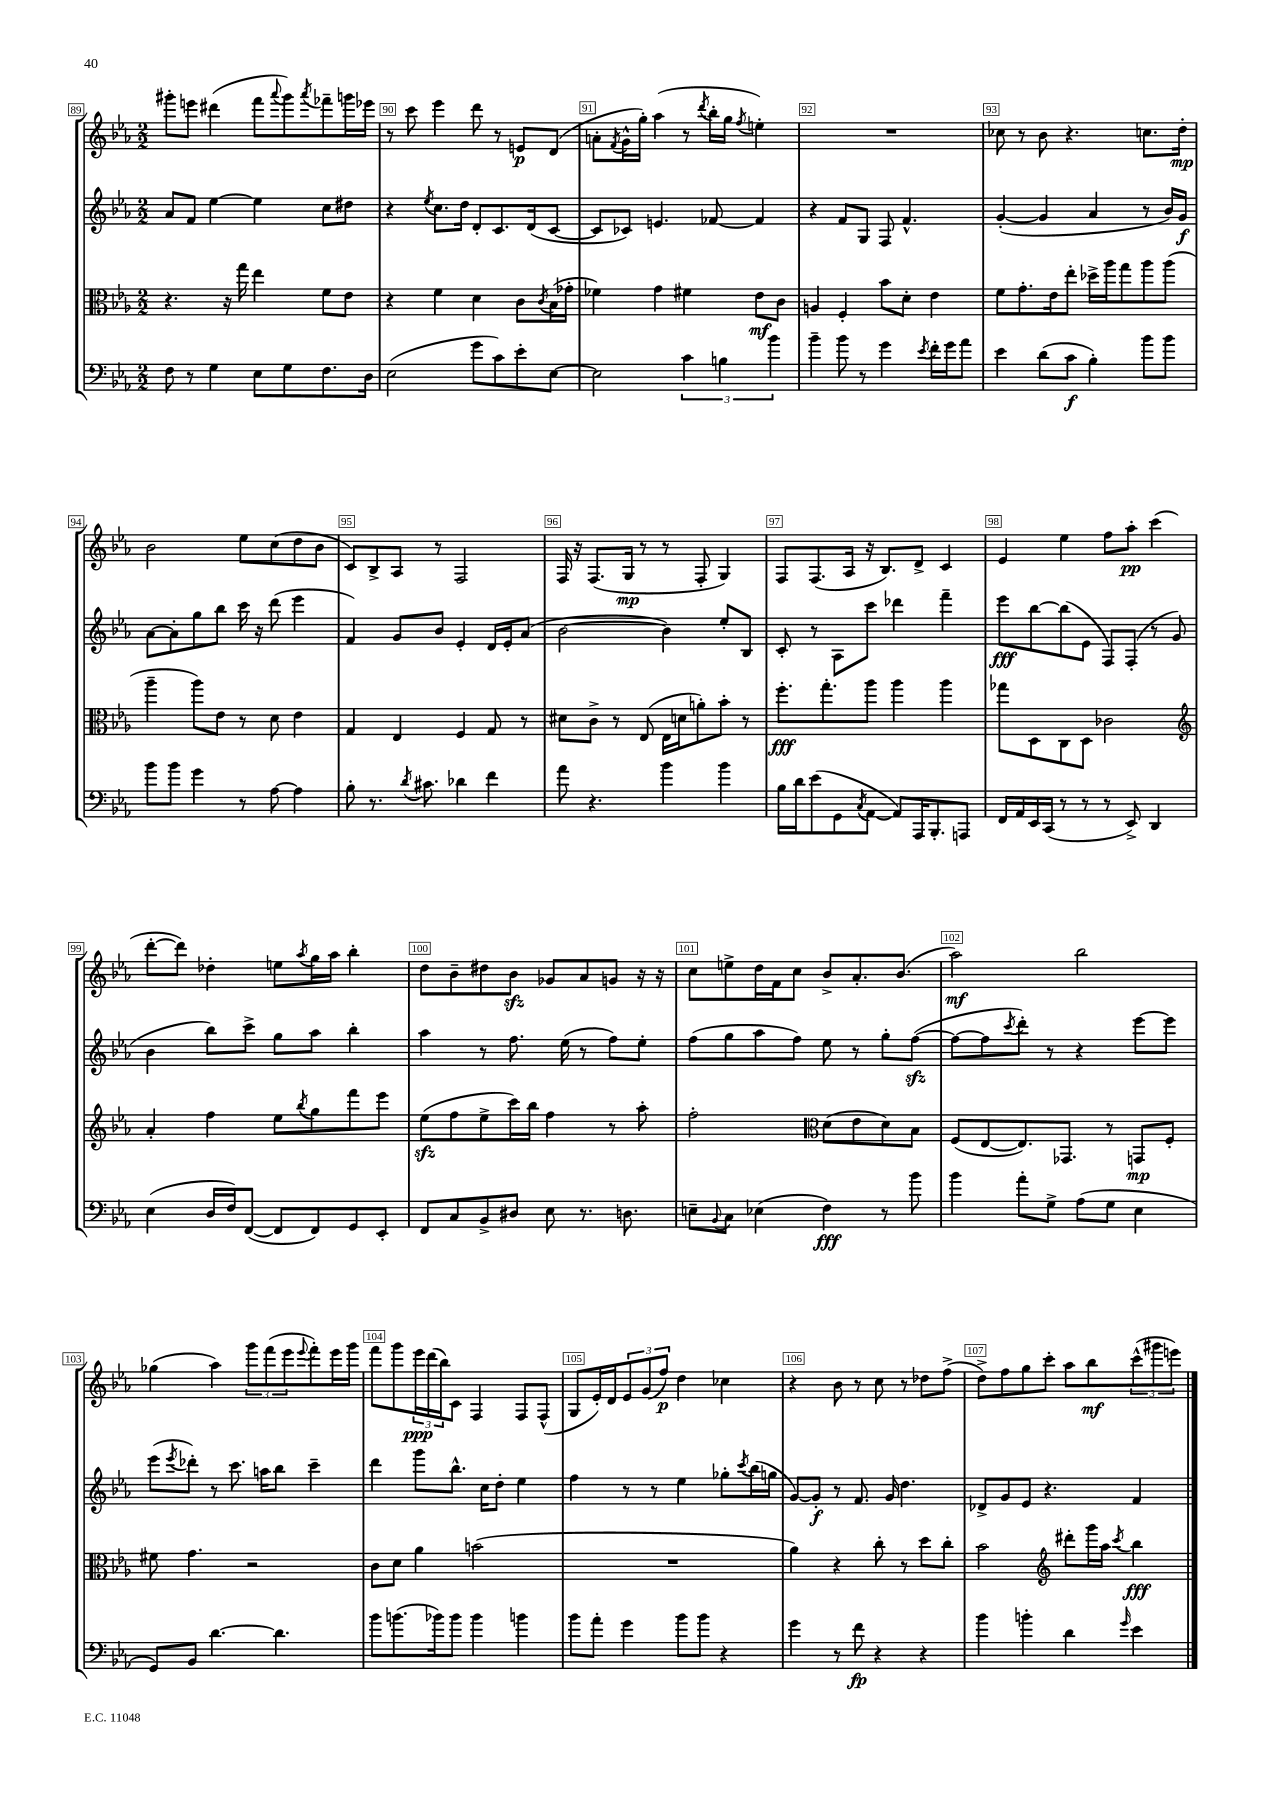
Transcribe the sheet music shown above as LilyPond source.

<<
\new StaffGroup <<
\new Staff = "s0" {
    \clef treble \key ees \major \numericTimeSignature \time 2/2
    gis'''8-. e'''8 dis'''4( f'''8 \appoggiatura { aes'''8 } gis'''8) \acciaccatura { aes'''8 } fes'''8-- g'''16 ees'''16 |
    r8 c'''8 ees'''4 d'''8 r8 e'8\p d'8( |
    a'8-. \acciaccatura { f'8 } g'16-^ g''16-.) aes''4( r8 \acciaccatura { d'''8 } bes''16-. g''16 \acciaccatura { f''8 } e''4-.) |
    R1 |
    ces''8 r8 bes'8 r4. c''8. d''16-.\mp |
    bes'2 ees''8 c''8( d''8 bes'8 |
    c'8) bes8-> aes8 r8 f2 |
    f16 r16 f8.( g16\mp r8 r8 f8-. g4) |
    f8 f8.( aes16 r16 bes8.) d'8-> c'4 |
    ees'4 ees''4 f''8 aes''8-.\pp c'''4( |
    d'''8~-. d'''8) des''4-. e''8 \acciaccatura { aes''8 } g''16 aes''16 bes''4-. |
    d''8 bes'8-- dis''8 bes'8\sfz ges'8 aes'8 g'8 r16 r16 |
    c''8 e''8-> d''16 f'16 c''8 bes'8-> aes'8.-. bes'8.( |
    aes''2\mf) bes''2 |
    ges''4( aes''4) \tuplet 3/2 { g'''8 f'''8( ees'''8 } \appoggiatura { ees'''8 } f'''8-.) ees'''16 g'''16 |
    f'''8 g'''8 \tuplet 3/2 { ees'''16\ppp d'''16( bes''16) } c'8 f4 f8 f8-^( |
    g8 ees'16-.) d'16 \tuplet 3/2 { ees'8 g'8( f''8\p) } d''4 ces''4 |
    r4 bes'8 r8 c''8 r8 des''8 f''8->( |
    d''8->) f''8 g''8 c'''8-. aes''8 bes''8\mf \tuplet 3/2 { c'''8-^( gis'''8 e'''8) } \bar "|." |
}
\new Staff = "s1" {
    \clef treble \key ees \major \numericTimeSignature \time 2/2
    aes'8 f'8 ees''4~ ees''4 c''8 dis''8 |
    r4 \acciaccatura { ees''8 } c''8. d''16 d'8-. c'8. d'16( c'8~ |
    c'8 ces'8) e'4. fes'8~ fes'4 |
    r4 f'8 g8 f8 f'4.-^ |
    g'4~-.( g'4 aes'4 r8 bes'16) g'16\f |
    aes'8~ aes'8-. g''8 bes''8 c'''16 r16 d'''8( ees'''4 |
    f'4) g'8 bes'8 ees'4-. d'16 ees'16-. aes'8( |
    bes'2~ bes'4) ees''8-. bes8 |
    c'8-. r8 aes8 c'''8 des'''4 f'''4-- |
    ees'''8\fff bes''8~ bes''8( ees'8 f8) f8-.( r8 g'8 |
    bes'4 bes''8) c'''8-> g''8 aes''8 bes''4-. |
    aes''4 r8 f''8. ees''16( r8 f''8) ees''8-. |
    f''8( g''8 aes''8 f''8) ees''8 r8 g''8-. f''8~\sfz( |
    f''8~ f''8 \acciaccatura { c'''8 } d'''8-.) r8 r4 ees'''8~ ees'''8 |
    ees'''8( \acciaccatura { ees'''8 } des'''8-.) r8 c'''8. a''16 bes''8 c'''4-- |
    d'''4 g'''8 bes''8.-^ c''16 d''8-. ees''4 |
    f''4 r8 r8 ees''4 ges''8-. \acciaccatura { c'''8 } bes''16( g''16 |
    g'8~) g'8-.\f r8 f'8. g'16 d''4. |
    des'8-> g'8 ees'8 r4. f'4 \bar "|." |
}
\new Staff = "s2" {
    \clef alto \key ees \major \numericTimeSignature \time 2/2
    r4. r16 g''16 ees''4 f'8 ees'8 |
    r4 f'4 d'4 c'8 \acciaccatura { c'8 } bes16( ges'16-. |
    fes'4) g'4 fis'4 ees'8\mf c'8 |
    a4 f4-. bes'8 d'8-. ees'4 |
    f'8 g'8.-. ees'16 ees''8-. des''16-> aes''16 g''8 aes''8 aes''8( |
    aes''4-- aes''8) ees'8 r8 d'8 ees'4 |
    g4 ees4 f4 g8 r8 |
    dis'8 c'8-> r8 ees8( ees16 d'16 a'8-.) bes'8-. r8 |
    f''8.-.\fff g''8.-. aes''8 aes''4 aes''4 |
    ges''8 d8 c8 d8 ces'2 |
    \clef treble aes'4-. f''4 ees''8 \acciaccatura { bes''8 } g''8 f'''8 ees'''8 |
    ees''8\sfz( f''8 ees''8-> c'''16) bes''16 f''4 r8 aes''8-. |
    f''2-. \clef alto d'8( ees'8 d'8) bes8 |
    f8( ees8~ ees8.) ges,8. r8 g,8\mp f8-. |
    fis'8 g'4. r2 |
    c'8 d'8 aes'4 b'2( |
    R1 |
    aes'4) r4 c''8-. r8 d''8 c''8-. |
    bes'2 \clef treble dis'''8-. g'''16 aes''16 \acciaccatura { c'''8 } bes''4\fff \bar "|." |
}
\new Staff = "s3" {
    \clef bass \key ees \major \numericTimeSignature \time 2/2
    f8 r8 g4 ees8 g8 f8. d16 |
    ees2( g'8 c'8) ees'8-. ees8~ |
    ees2 \tuplet 3/2 { c'4 b4 bes'4 } |
    bes'4-- bes'8 r8 g'4 \acciaccatura { ees'8 } f'16-. g'16 aes'8 |
    ees'4 d'8( c'8\f bes4-.) bes'8 bes'8 |
    bes'8 bes'8 g'4 r8 aes8~ aes4 |
    bes8-. r8. \acciaccatura { d'8 } cis'8. des'4 f'4 |
    aes'8 r4. bes'4 bes'4 |
    bes16 d'16 ees'8( g,8 \acciaccatura { c8 } aes,8~ aes,8) aes,,16 bes,,8.-. a,,8 |
    f,16 aes,16 ees,16 c,16( r8 r8 r8 ees,8->) d,4 |
    ees4( d16 f16) f,8~( f,8 f,8) g,8 ees,8-. |
    f,8 c8 bes,8-> dis8 ees8 r8. d8. |
    e8-- \appoggiatura { bes,8 } c8 ees4( f4\fff) r8 bes'8 |
    bes'4 aes'8-. g8-> aes8( g8 ees4 |
    g,8) bes,8 d'4.~ d'4. |
    bes'8 b'8.( bes'16) bes'8 bes'4 b'4 |
    bes'8 aes'8-. g'4 bes'8 bes'8 r4 |
    g'4 r8 f'8\fp r4 r4 |
    bes'4 b'4-. d'4 \grace { g'16 } ees'4 \bar "|." |
}
>>
>>
\layout { \context { \Score currentBarNumber = #89 \override BarNumber.break-visibility = ##(#f #t #t) barNumberVisibility = #all-bar-numbers-visible \override BarNumber.stencil = #(make-stencil-boxer 0.1 0.3 ly:text-interface::print) } }
